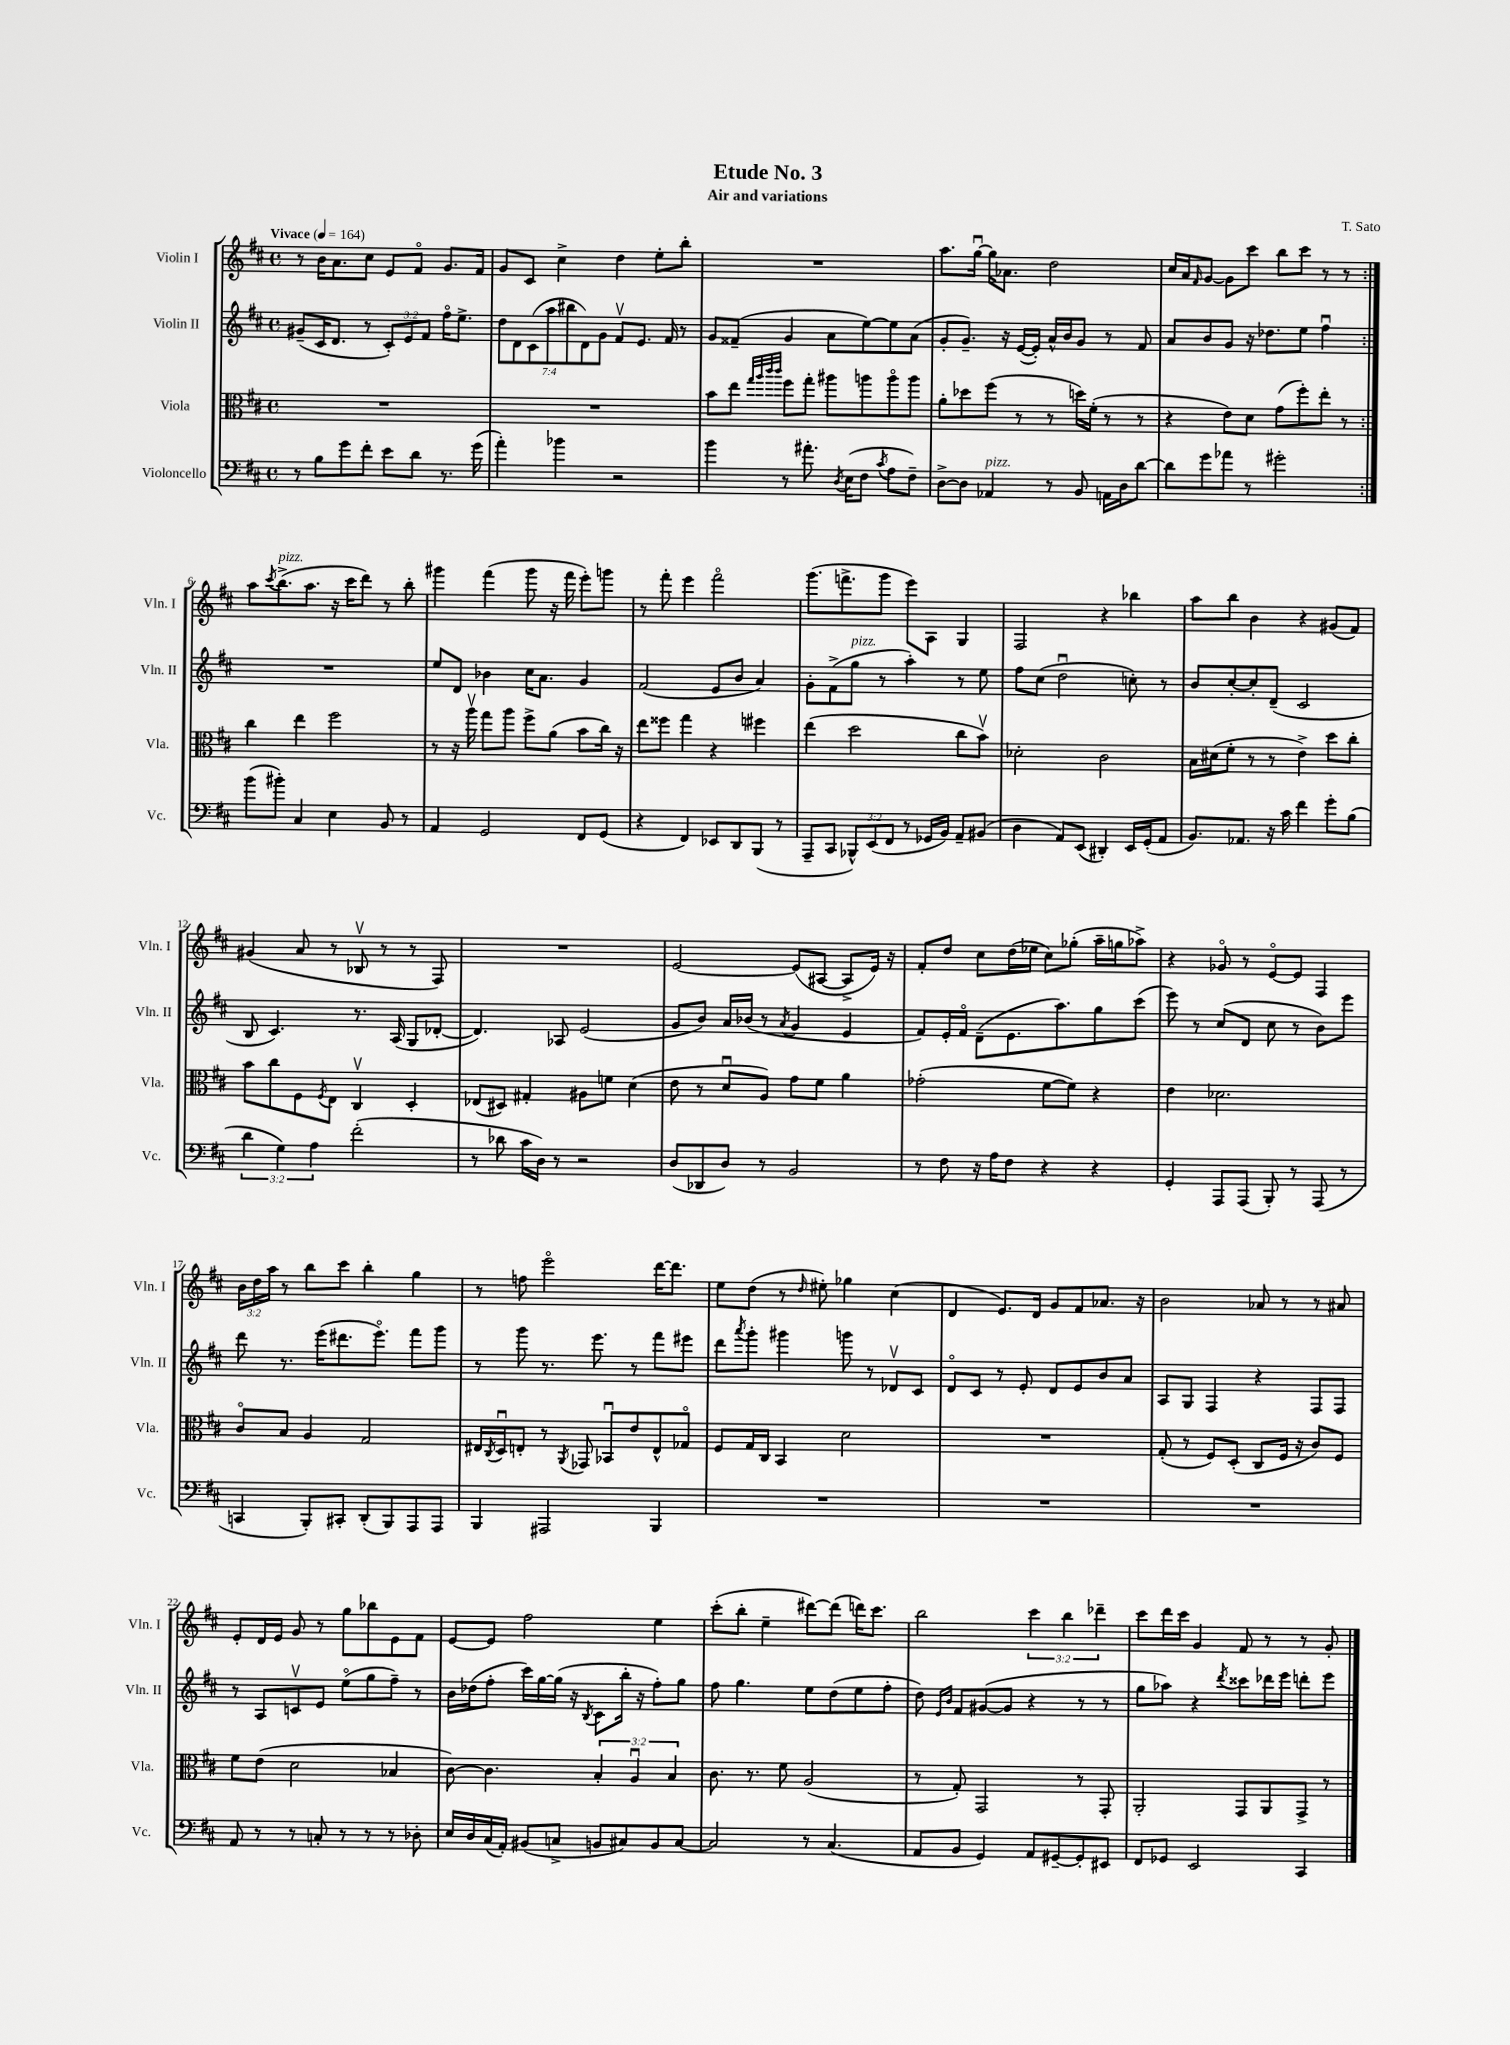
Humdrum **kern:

**kern	**kern	**kern	**kern
*part4	*part3	*part2	*part1
*staff4	*staff3	*staff2	*staff1
*I"Violoncello	*I"Viola	*I"Violin II	*I"Violin I
*I'Vc.	*I'Vla.	*I'Vln. II	*I'Vln. I
*clefF4	*clefC3	*clefG2	*clefG2
*k[f#c#]	*k[f#c#]	*k[f#c#]	*k[f#c#]
*M4/4	*M4/4	*M4/4	*M4/4
*met(c)	*met(c)	*met(c)	*met(c)
*MM164	*MM164	*MM164	*MM164
=1	=1	=1	=1
!	!	!	!LO:TX:a:B:t=Vivace
8r	1r	(8g#X~/L	8r
8B\L	.	16c#/K	16b\KL
.	.	8.d/J	8.a\
8g\	.	.	.
8f#'\J	.	8r	8cc#\J
8e\L	.	12c#'/L)	8e/L
.	.	12e/	.
8d\J	.	.	8f#/J
.	.	12f#/J	.
8.r	.	16ff#\KL	8.g/L
.	.	8.ee^\J	.
(16g\	.	.	16f#/Jk
=2	=2	=2	=2
4a'\)	1r	14dd\L	8g/L
.	.	14d\	.
.	.	.	8c#/J
.	.	(14c#\	.
.	.	14aa\	.
4b-X\	.	.	4cc#^\
.	.	14bb#X\	.
.	.	14d\)	.
.	.	14g\J	.
2r	.	8f#v/L	4dd\
.	.	8.e/J	.
.	.	.	8ee'\L
.	.	16f#/	.
.	.	8r	8bb'\J
=3	=3	=3	=3
4b\	8b\L	8g/L	1r
.	8ee\J	(8f##X~/J	.
.	32qqgg/LLL	.	.
.	32qqaa/	.	.
.	32qqccc#/	.	.
.	32qqccc#/JJJ	.	.
8r	8ff#\L	4g/	.
8.a#X'\	8gg'\J	.	.
.	8aa#X\L	8a\L	.
8qD/	.	.	.
(16E\KL	.	.	.
8F#\J	8aan\	[8ee\)	.
8qc#/	.	.	.
8A\L	8aa\	8ee\]	.
8F#~\J)	8aa\J	(8a\J	.
=4	=4	=4	=4
[8D^\L	8a'\L	8g'/L	8.aa\L
8D\J]	8dd-X\	8.g~/J)	.
.	.	.	[16ggu\Jk
!LO:TX:a:i:t=pizz.	!	!	!
4AA-X/	(8ff#\J	.	16gg\KL]
.	.	16r	8.a-X\J
.	8r	([16e/LL	.
.	.	16e'/JJ])	.
8r	8r	16a^^/LL	2dd\
.	.	16b/J	.
8BB/	16ddn\LL)	8g/J	.
.	(16f#'\JJ	.	.
16AAn\LL	8r	8r	.
16D\J	.	.	.
[8d\J	8r	8f#/	.
=5	=5	=5	=5
8d\L]	4r	8a/L	16cc#/LL
.	.	.	16a/J
.	.	.	16qqf#/
8g\	.	8b/	[8g/J
8a-X\J	8e\L)	8g/J	8g\L]
8r	8d\J	16r	8ccc#\J
.	.	8.dd-X\L	.
2g#X'\	(8g\L	.	8bb\L
.	8ff#'\)	8ee\J	8ccc#\J
.	8ee'\J	4ff#u\	8r
.	8r	.	8r
!!LO:LB:g=z
=6:|!	=6:|!	=6:|!	=6:|!
(8b\L	4cc#\	1r	8aa\L
.	.	.	8qccc#/
!	!	!	!LO:TX:a:i:t=pizz.
8b#X'\J)	.	.	(8.bb^\
4C#/	4ee\	.	.
.	.	.	8.aa\J
4E\	2ff#\	.	16r
.	.	.	16ccc#\KL
.	.	.	8ddd\J)
8BB/	.	.	8r
8r	.	.	8bb'\
=7	=7	=7	=7
4AA/	8r	8ee/L	4ggg#X\
.	16r	8d/J	.
.	16aav\	.	.
2GG/	8gg\L	4b-X\	(4fff#\
.	8aa\J	.	.
.	8ff#^\L	16cc#\KL	8ggg#\
.	.	8.a\J	.
.	(8a\J	.	16r
.	.	.	16fff#\
8FF#/L	8b\L	4g/	8eee'\L)
(8GG/J	16cc#\Jk)	.	8gggn\J
.	16r	.	.
=8	=8	=8	=8
4r	8ee\L	(2f#/	8r
.	8ff##X\J	.	8fff#'\
4FF#/)	4gg\	.	4eee\
8EE-X/L	4r	8e/L	2fff#\
8DD/	.	8b/J	.
(8BBB/J	4ff#X\	4a/)	.
8r	.	.	.
=9	=9	=9	=9
8AAA~/L	(4ee\	8g'\L	(8.ggg\L
8CC#/J	.	(8f#^\	.
.	.	.	8.fffn^\
!	!	!LO:TX:a:i:t=pizz.	!
12BBB-X^^/L)	2dd\	8gg\J	.
(12EE/	.	.	.
.	.	8r	8ggg\J
12FF#/J	.	.	.
8r	.	4aa'\)	8eee\L)
16GG-X/LL	.	.	8A\J
16BB/JJ)	.	.	.
8AA~/L	8cc#\L	8r	4G/
(8BB#X/J	8bv\J)	8ee\	.
=10	=10	=10	=10
4D\	2d-X'\	8ff#\L	2F#/
.	.	(8cc#\J	.
8AA/L)	.	2ddu\	.
(8EE/J	.	.	.
4DD#X'/)	2c#\	.	4r
16EE/LL	.	8ccn'\)	4bb-X\
(16GG'/J	.	.	.
8AA/J	.	8r	.
=11	=11	=11	=11
8.BB/L)	16B\LL	8b/L	8aa\L
.	(16d#X\J	.	.
.	8f#'\J	[8cc#'/	8bb\J
8.AA-X/J	.	.	.
.	8r	8cc#'/]	4b\
16r	8r	(8d~/J	.
16c#\	.	.	.
4f#\	4e^\)	2c#/	4r
8g'\L	8dd\L	.	(8g#X/L
(8B\J	8cc#'\J	.	8f#/J)
!!LO:LB:g=z
=12	=12	=12	=12
6d\	8b\L	8B/	(4g#X/
.	8cc#\	4.c#/)	.
6G\)	.	.	.
.	8F#\	.	8a/
6A\	.	.	.
.	8qF#/	.	.
.	8E\J	.	8r
(2f#'\	4C#v/	8.r	8B-Xv/
.	.	.	8r
.	.	(16A/	.
.	4D'/	8G/L	8r
.	.	[8d-X'/J	8F#/)
=13	=13	=13	=13
8r	(8E-X/L	4.d-/])	1r
8d-X\	8D#X/J)	.	.
16c#\LL	4G#X'/	.	.
16D\JJ)	.	.	.
8r	.	8A-X/	.
2r	8A#X\L	(2e/	.
.	8fn\J	.	.
.	(4d\	.	.
=14	=14	=14	=14
(8D/L	8e\	8g/L	[2e/
8DD-X/	8r	8b/J)	.
8D/J)	8du/L	16a/LL	.
.	.	(16b-X/JJ	.
8r	8A/J)	8r	.
.	.	8qa/	.
2BB/	8g\L	4g/	(8e/L]
.	8f#\J	.	[8A#X/J
.	4a\	4e/	8A#^/L]
.	.	.	16e/Jk)
.	.	.	16r
=15	=15	=15	=15
8r	(2g-X'\	8f#/L)	8f#'/L
8F#\	.	16e'/L	8dd/J
.	.	16f#/JJ	.
16r	.	(8d~\L	8cc#\L
16A\KL	.	.	.
8F#\J	.	8.e\	(16dd\L
.	.	.	16ee-X\JJ
4r	[8f#\L	.	8cc#\L)
.	.	8.aa\)	.
.	8f#\J])	.	(8gg-X'\J
4r	4r	8gg\	16aa~\LL
.	.	.	16ggn\J
.	.	(8ccc#\J	8aa-X^\J)
=16	=16	=16	=16
4GG'/	4e\	8eee\)	4r
.	.	8r	.
8AAA/L	2.d-X\	(8cc#/L	8g-X/
(8AAA/J	.	8d/J	8r
8BBB'/)	.	8cc#\	[8e/L
8r	.	8r	8e/J]
(8AAA/	.	8b\L)	4F#/
8r	.	8eee\J	.
!!LO:LB:g=z
=17	=17	=17	=17
4CCn/	8c#/L	8ddd\	24b\LL
.	.	.	24dd\
.	.	.	24aa\JJ
.	8B/J	8.r	8r
8BBB'/L)	4A/	.	8bb\L
.	.	(16eee\KL	.
8CC#X'/J	.	8.ddd#X\	8ccc#\J
(8DD'/L	2G/	.	4bb'\
.	.	8.eee\J)	.
8BBB/)	.	.	.
8AAA/	.	8fff#\L	4gg\
8AAA/J	.	8ggg\J	.
=18	=18	=18	=18
4BBB/	16E#X/LL	8r	8r
.	8qC#/	.	.
.	16Du/J	.	.
.	8En'/J	8ggg\	8ffn\
2AAA#X/	8r	8.r	2eee\
.	8qAA/	.	.
.	8GG-X/	.	.
.	.	8.eee\	.
.	8BB-Xu/L	.	.
.	8e/	8r	.
4BBB/	8E^^/	8fff#\L	[16ddd\KL
.	.	.	8.ddd\J]
.	8G-X/J	8eee#X\J	.
=19	=19	=19	=19
1r	8F#/L	8ddd\L	8ee\L
.	.	8qaaa/	.
.	16G/L	8ggg'\J	(8dd\J
.	16C#/JJ	.	.
.	4BB/	4ggg#X\	8r
.	.	.	16qqdd/
.	.	.	8ee#X'\)
.	2d\	8gggn\	4gg-X\
.	.	8r	.
.	.	8d-Xv/L	(4cc#\
.	.	8c#/J	.
=20	=20	=20	=20
1r	1r	8d/L	4d/
.	.	8c#/J	.
.	.	8r	8.e/L)
.	.	8e'/	.
.	.	.	16d/Jk
.	.	8d/L	8g/L
.	.	8e/	8f#/
.	.	8b/	8.a-X/J
.	.	8a/J	.
.	.	.	16r
=21	=21	=21	=21
1r	(8G'/	8A/L	2b\
.	8r	8G/J	.
.	8F#/L)	4F#/	.
.	(8D'/J	.	.
.	8C#/L	4r	8a-X/
.	16F#/Jk	.	8r
.	16r	.	.
.	8c#/L)	8F#/L	8r
.	8F#/J	8F#/J	8a#X/
!!LO:LB:g=z
=22	=22	=22	=22
8AA/	8f#\L	8r	8e'/L
8r	(8e\J	8A/L	16d/L
.	.	.	16e/JJ
8r	2d\	8cnv/	8g/
8Cn'/	.	8e/J	8r
8r	.	(8ee\L	8gg\L
8r	.	8gg\	8bb-X\
8r	4B-X/	8ff#~\J)	8e\
8D-X'\	.	8r	8f#\J
=23	=23	=23	=23
16E/LL	[8c#\)	16b\LL	[8e/L
16D/	.	(16dd-X\J	.
(16C#/	4.c#\]	8ff#'\J	8e/J]
16AA'/JJ)	.	.	.
(8BB#X/L	.	16ccc#\LL)	2ff#\
.	.	[16gg\	.
8Cn^/J	.	(16gg\JJ]	.
.	.	16r	.
.	.	8qB/	.
8BBn/L	6B'/	8c#\L	.
8C#X/)	.	16bb'\Jk	.
.	6Au/	.	.
.	.	16r	.
8BB/	.	8ff#'\L)	4ee\
.	6B/	.	.
[8C#/J	.	8gg\J	.
=24	=24	=24	=24
2C#/]	8.c#\	8ff#\	(8ccc#'\L
.	.	4.gg\	8bb'\J
.	8.r	.	.
.	.	.	4ee~\
.	8f#\	.	.
8r	(2A/	8ee\L	[8ddd#X\L)
(4.C#/	.	(8dd\	(8ddd#\J]
.	.	8ee\	16dddn\KL)
.	.	.	8.ccc#\J
.	.	8ff#'\J	.
=25	=25	=25	=25
8AA/L	8r	8dd\)	2bb\
.	.	16qqe/LL	.
.	.	16qqb/JJ	.
8BB/J	8G'/)	8f#/L	.
4GG/)	2GG/	([8g#X/	.
.	.	8g#/J]	.
8AA/L	.	4r	6ccc#\
[8GG#X~/	.	.	.
.	.	.	6bb\
8GG#'/]	8r	8r	.
.	.	.	6ddd-X~\
8EE#X/J	8GG'/	8r	.
=26	=26	=26	=26
8FF#/L	2AA'/	8gg\L	8ccc#\L
8GG-X/J	.	8aa-X\J)	16ddd\L
.	.	.	16ccc#\JJ
2EE/	.	4r	4g/
.	.	8qddd/	.
.	8GG/L	8ccc##X\L	8f#/
.	8AA/	16ddd-X\L	8r
.	.	16eee\JJ	.
4CC#/	8GG^/J	8dddn'\L	8r
.	8r	8eee\J	8g'/
==	==	==	==
*-	*-	*-	*-
